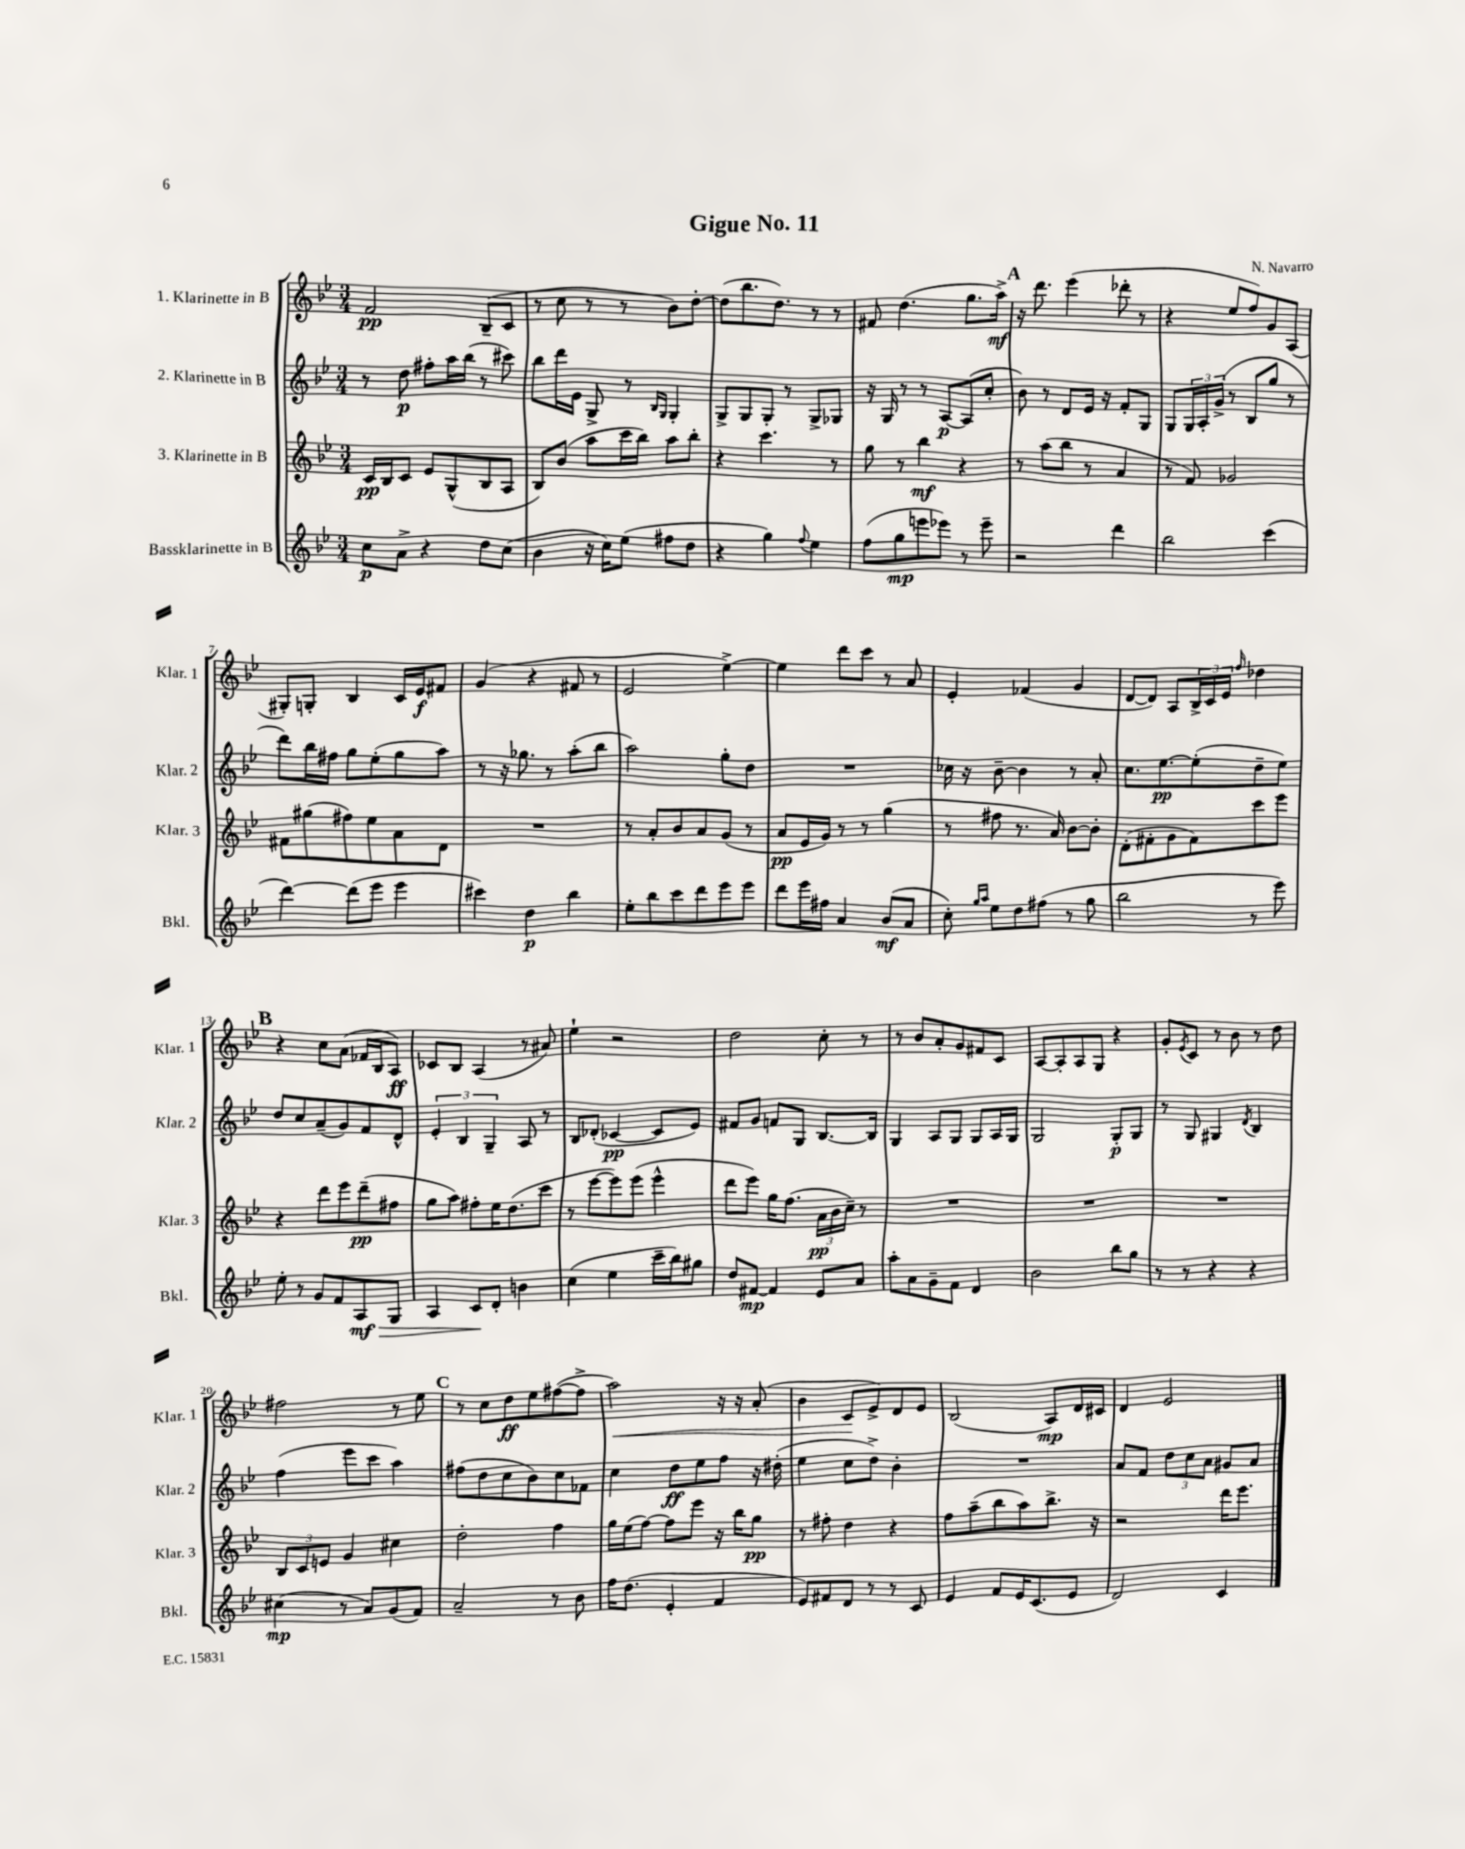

**kern	**kern	**kern	**kern
*staff4	*staff3	*staff2	*staff1
*clefG2	*clefG2	*clefG2	*clefG2
*k[b-e-]	*k[b-e-]	*k[b-e-]	*k[b-e-]
*M3/4	*M3/4	*M3/4	*M3/4
8cc	16c	8r	2f
.	16B-	.	.
8a^	8c	8dd	.
4r	8e-	8ff#'	.
.	(8G^^	16aa	.
.	.	(16bb-	.
8dd	8B-	8r	(8B-~
(8cc	8A	8ccc#)	8c
=	=	=	=
4b-	8B-)	8bb-	8r
.	(8b-	16ddd	8cc
.	.	16e-	.
16r	8aa	8G^	8r
16cc)	.	.	.
(8ee-	16ccc	8r	8r
.	16bb-)	.	.
.	.	16qqB-	.
.	.	16qqG	.
8ff#	8aa	4G'	8b-)
8dd	8bb-'	.	[8dd'
=	=	=	=
4r	4r	8G^	(8dd]
.	.	8G	8.bb-
4gg)	4.ccc	8G'	.
.	.	.	8.dd)
.	.	8r	.
8qqff	.	.	.
4ee-	.	8G^	8r
.	8r	8G-	8r
=	=	=	=
(8ff	8gg	16r	8f#
.	.	16G	.
8gg	8r	8r	(4.dd
8eee	4bb-	8r	.
8eee-)	.	[8A	.
8r	4r	(8A]	8.gg
8eee-~	.	8cc'	.
.	.	.	16aa^)
=	=	=	=
2r	8r	8b-)	16r
.	.	.	8.ddd
.	(8aa	8r	.
.	8bb-	8d	(4eee-
.	8r	16e-	.
.	.	16r	.
4ddd	4a	8f'	8ddd-'
.	.	8G	8r
=	=	=	=
2bb-	8r	8G	4r
.	8f)	24G	.
.	.	24A'	.
.	.	(24g^	.
.	2g-	8r	8ee-
.	.	8B-	8ff)
(4ccc	.	8gg	8g
.	.	8r	(8A
=	=	=	=
[4ddd)	8f#	8ddd)	8G#')
.	(8gg#	16bb-	8G'
.	.	16ff#	.
(8ddd]	8ff#)	8gg	4B-
8eee-	8ee-	(8ee-'	.
4eee-	8a	8gg	16c
.	.	.	16e-
.	8d	8aa)	8f#
=	=	=	=
4ccc#)	2.r	8r	(4g
.	.	16r	.
.	.	8.gg-	.
4dd	.	.	4r
.	.	8r	.
4bb-	.	(8aa'	8f#
.	.	8bb-	8r
=	=	=	=
8ee-'	8r	2aa)	2e-
8bb-	8a'	.	.
8ccc	8b-	.	.
8ddd	8a	.	.
8eee-	(8g	8gg'	[4ee-^)
8eee-	8r	8dd	.
=	=	=	=
8ddd	8a	2.r	4ee-]
16eee-	16e-	.	.
16ff#	16g)	.	.
4a	8r	.	8ddd
.	8r	.	8ccc
(8b-	(4gg	.	8r
8a	.	.	8a
=	=	=	=
8cc')	8r	16cc-	4e-'
.	.	16r	.
16qqgg	.	.	.
16qqaa	.	.	.
8ee-	8ff#	[8b-~	.
8dd	8.r	4b-]	(4f-
(8ff#	.	.	.
.	16a)	.	.
8r	[8b-	8r	4g
8gg	8b-']	8a'	.
=	=	=	=
2bb-	(8d'	8.cc	[8d
.	8f#'	.	8d])
.	.	[8.ee-	.
.	8g	.	8A
.	8f#)	(8ee-']	24B-^
.	.	.	24c
.	.	.	24e-
.	.	.	16qqff
8r	8ccc	8dd~	4dd-
8eee-)	8eee-	8ee-)	.
=	=	=	=
8ee-'	4r	8dd	4r
8r	.	8cc	.
8g	8ddd	(8a~	8cc
8f	8eee-	8g)	(8a
8A	(8ddd~	8f	16f-
.	.	.	16B-
8G	8ff#	8d^^	8A)
=	=	=	=
4A	8gg	6e-'	8c-
.	8aa)	.	8B-
.	.	6B-	.
8c	8ff#'	.	(4A
.	.	6G~	.
8d'	16ee-	.	.
.	(8.dd	.	.
4b	.	8A	8r
.	8ccc	8r	8a#)
=	=	=	=
(4cc	8r	8B-	4ee-`
.	[8eee-	(8d-'	.
4ee-	8eee-])	[4c-	2r
.	(8eee-	.	.
16ccc~	4eee-^^	8c-]	.
16bb-)	.	.	.
8gg#	.	8e-)	.
=	=	=	=
8dd	8ddd	8f#	2dd
[8f#	8eee-)	8g	.
4f#]	16gg	8f	.
.	(8.ff	.	.
.	.	8G	.
8e-	24a	[8.B-	8cc'
.	24b-	.	.
.	24cc~)	.	.
8a	8r	.	8r
.	.	16B-]	.
=	=	=	=
8aa'	2.r	4G	8r
8a	.	.	8b-
8g~	.	8A	8a'
8f	.	8G	8g
4d	.	8G	8f#
.	.	16A	8c
.	.	16G	.
=	=	=	=
2b-	2.r	2G	[8A
.	.	.	8A']
.	.	.	8A
.	.	.	8G
8bb-	.	8G'	4r
8gg	.	8G	.
=	=	=	=
8r	2.r	8r	8g'
.	.	.	8qe-
8r	.	8G	8c
4r	.	4G#	8r
.	.	.	8b-
.	.	8qd	.
4r	.	4B-	8r
.	.	.	8dd
=	=	=	=
(4cc#	12B-	(4ff	2ff#
.	12c	.	.
.	12e	.	.
8r	4g	8eee-	.
8a)	.	8ccc	.
(8g	4cc#	4aa)	8r
8f)	.	.	8ee-
=	=	=	=
2a~	2dd'	(8ff#	8r
.	.	8dd	8cc
.	.	8cc	8dd
.	.	8b-)	8ee-
8r	4ff	8cc	([8ff#
8b-	.	8f-	8ff#^]
=	=	=	=
16ff	16gg	4cc	2aa)
(8.dd	(16ee-	.	.
.	[8ff)	.	.
4e-'	8ff]	8dd	.
.	8eee-	8ee-	.
4f	16r	8ff	16r
.	16bb-	.	16r
.	8gg	16r	(8a'
.	.	(16dd#'	.
=	=	=	=
8e-)	8r	4ee-	4b-
8f#	8ff#'	.	.
8d	4dd	8cc	8c
8r	.	8dd^)	8e-^)
8r	4r	4b-'	8d
8c	.	.	8e-
=	=	=	=
4e-	8ff	2.r	(2B-
.	(8aa~	.	.
8f	8bb-	.	.
16e-	8aa)	.	.
(8.c	.	.	.
.	8.bb-^	.	8A)
8e-	.	.	16d
.	16r	.	16c#
=	=	=	=
2d)	2r	8a	4d
.	.	8f	.
.	.	12dd	2e-
.	.	12cc	.
.	.	12a	.
4c	16ddd	8g#	.
.	8.eee-	.	.
.	.	8a	.
==	==	==	==
*-	*-	*-	*-
